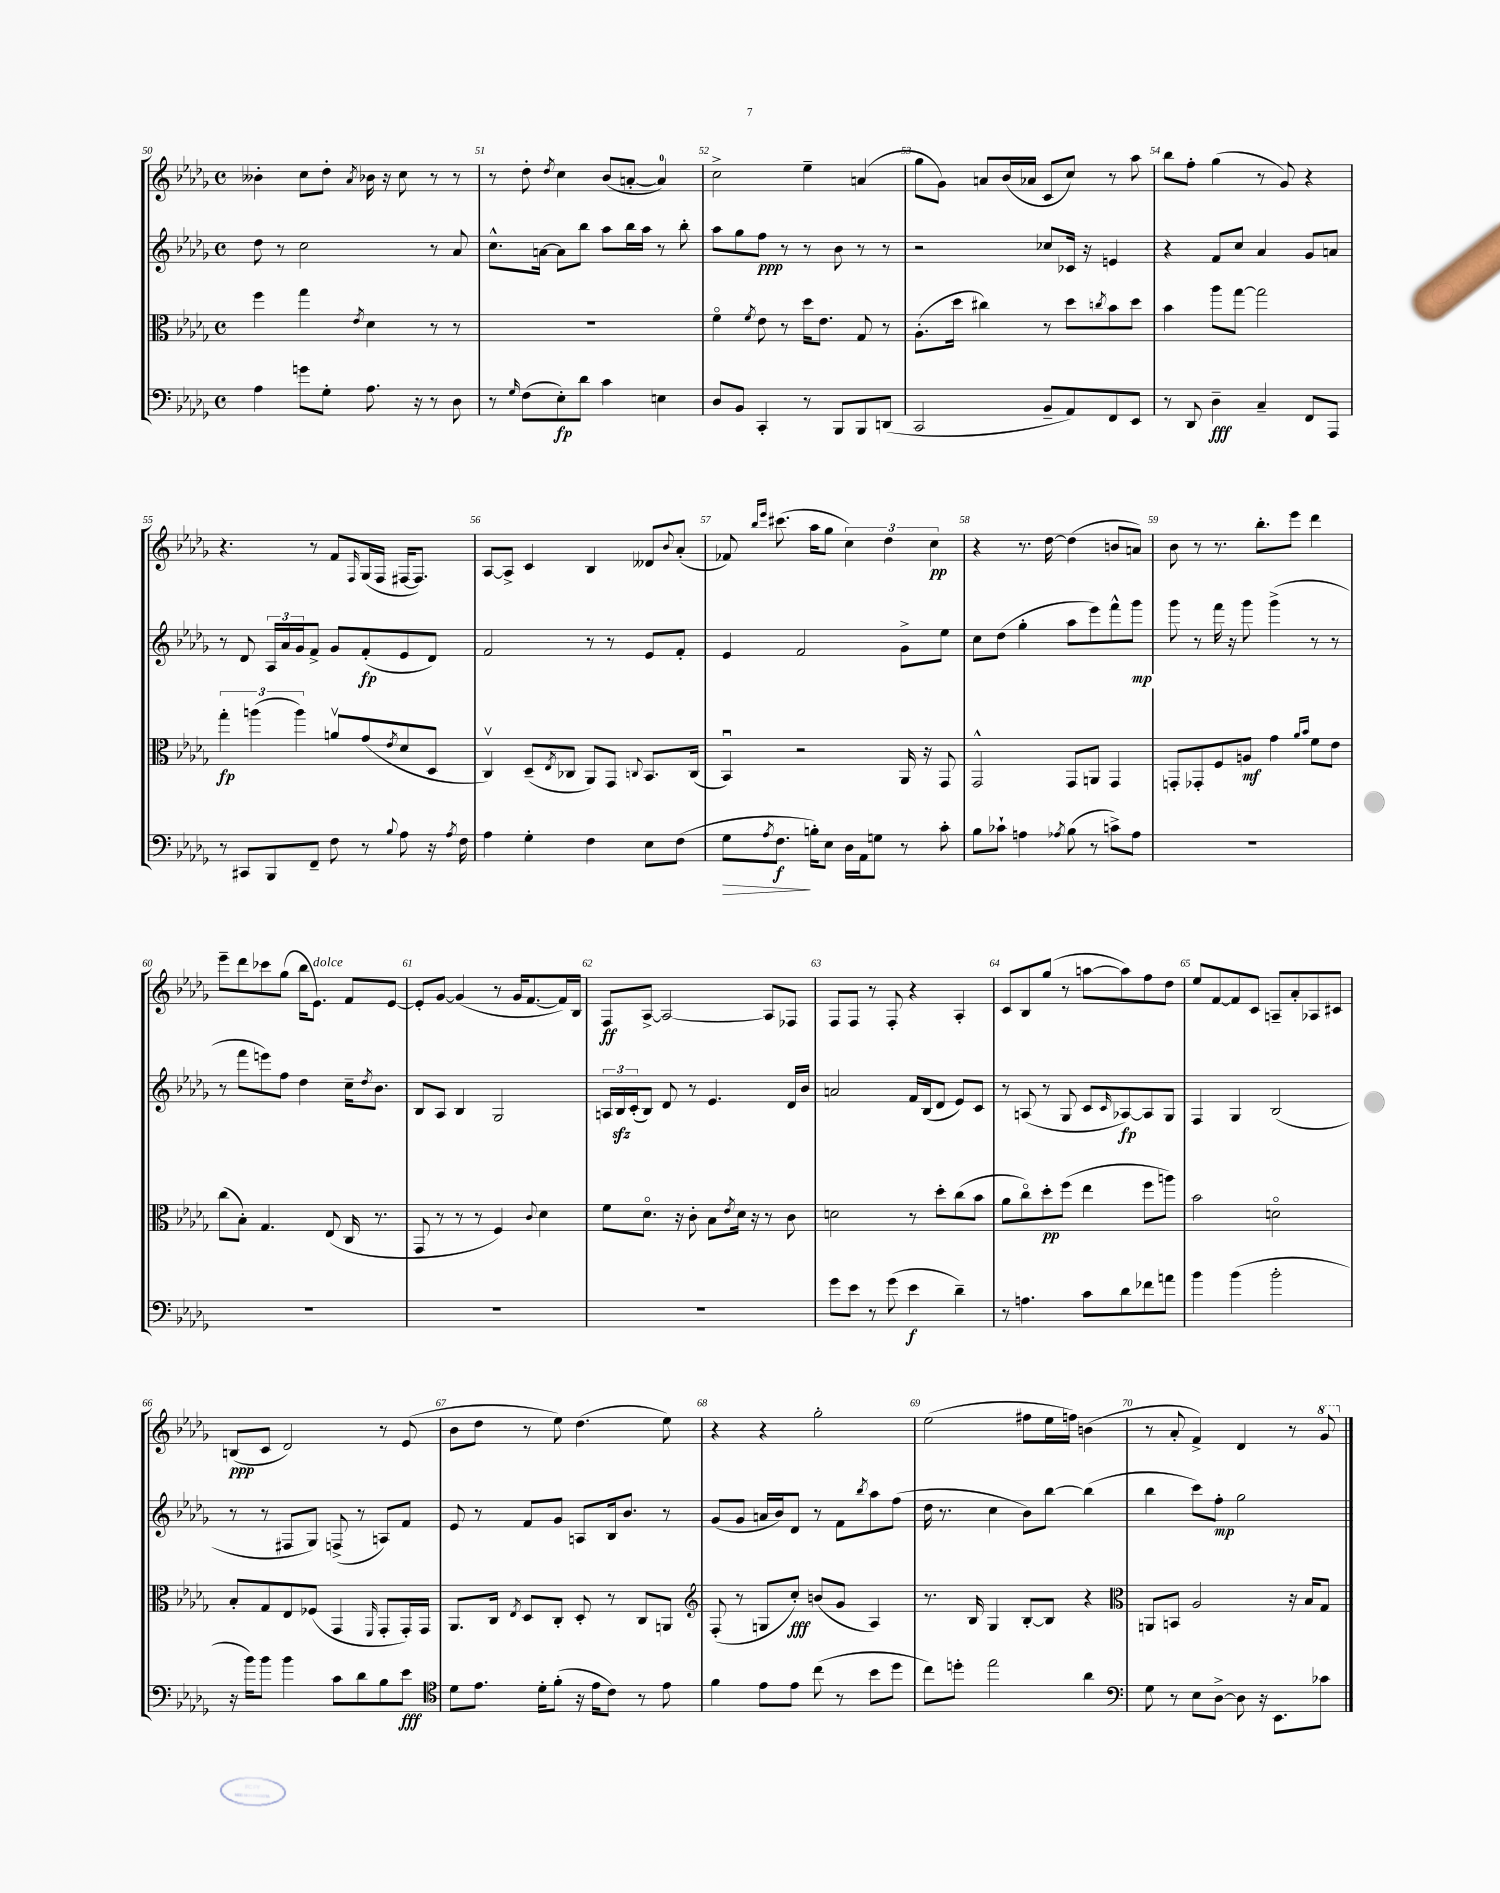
<<
\new StaffGroup <<
\new Staff = "s0" {
    \clef treble \key des \major \defaultTimeSignature \time 4/4
    beses'4-. c''8 des''8-. \acciaccatura { aes'8 } bes'16 r16 c''8 r8 r8 |
    r8 des''8-. \acciaccatura { des''8 } c''4 bes'8( a'8~-. a'4-0) |
    c''2-> ees''4-- a'4( |
    ges''8 ges'8) a'8 bes'16( aes'16 c'8 c''8) r8 aes''8 |
    bes''8 f''8-. ges''4( r8 ges'8) r4 |
    r4. r8 f'8 \grace { f16 } ges16( f16 fis16~ fis8.) |
    aes8~ aes8-> c'4 bes4 deses'8 \appoggiatura { bes'8 } aes'8-.( |
    fes'8) \grace { bes''16 ees'''16 } cis'''8.( aes''16 ges''8 \tuplet 3/2 { c''4) des''4 c''4\pp } |
    r4 r8. des''16~ des''4( b'8 a'8) |
    bes'8 r8 r8. bes''8.-. ees'''8 des'''4 |
    ees'''8-- des'''8 ces'''8 ges''8( bes''16 ees'8.^\markup { \italic "dolce" }) f'8 ees'8~ |
    ees'8-. ges'8~ ges'4( r8 ges'16 f'8.~ f'16) bes16 |
    f8\ff aes8~-> aes2~ aes8 fes8 |
    f8 f8 r8 f8-. r4 aes4-. |
    c'8 bes8 ges''8( r8 a''8~ a''8) f''8 des''8 |
    ees''8 f'8~ f'8 c'8 a8-- aes'8-. aes8 cis'8 |
    b8\ppp( c'8 des'2) r8 ees'8( |
    bes'8 des''8 r8 ees''8) des''4.( ees''8) |
    r4 r4 ges''2-. |
    ees''2( fis''8 ees''16 f''16) b'4( |
    r8 aes'8-. f'4->) des'4 r8 \ottava #1 ges''8 \ottava #0 \bar "|." |
}
\new Staff = "s1" {
    \clef treble \key des \major \defaultTimeSignature \time 4/4
    des''8 r8 c''2 r8 aes'8 |
    c''8.-^ a'16~ a'8 bes''8 aes''8 bes''16 aes''16 r8 bes''8-. |
    aes''8 ges''8 f''8\ppp r8 r8 bes'8 r8 r8 |
    r2 ces''8 ces'16 r16 e'4 |
    r4 f'8 c''8 aes'4 ges'8 a'8 |
    r8 des'8 \tuplet 3/2 { aes16 aes'16 ges'16 } f'8-> ges'8 f'8-.\fp( ees'8 des'8) |
    f'2 r8 r8 ees'8 f'8-. |
    ees'4 f'2 ges'8-> ees''8 |
    c''8 des''8( ges''4-. aes''8 ees'''8) f'''8-^ ges'''8\mp |
    ges'''8 r8 f'''16 r16 ges'''8 ges'''4->( r8 r8 |
    r8 f'''8 e'''8) f''8 des''4 c''16-- \acciaccatura { des''8 } bes'8. |
    bes8 aes8 bes4 ges2 |
    \tuplet 3/2 { a16 bes16\sfz c'16-.( } bes8) des'8 r8 ees'4. des'16 bes'16 |
    a'2 f'16 bes16( des'8 ees'8) c'8 |
    r8 a8( r8 ges8 c'8 \grace { c'16 } aes8~\fp) aes8 ges8 |
    f4 ges4 bes2( |
    r8 r8 fis8 ges8) f8->( r8 a8) f'8 |
    ees'8 r8 f'8 ges'8 a8 bes16 bes'8. r8 |
    ges'8( ges'8 a'16 bes'16) des'8 r8 f'8 \acciaccatura { bes''8 } aes''8 f''8( |
    des''16 r8. c''4 bes'8) bes''8~ bes''4( |
    bes''4 c'''8) f''8-.\mp ges''2 \bar "|." |
}
\new Staff = "s2" {
    \clef alto \key des \major \defaultTimeSignature \time 4/4
    f''4 ges''4 \acciaccatura { ees'8 } des'4 r8 r8 |
    R1 |
    f'4\flageolet \acciaccatura { f'8 } ees'8 r8 des''16 ees'8. ges8 r8 |
    aes8.-.( des''16 cis''4) r8 des''8 \acciaccatura { c''8 } bes'8 des''8 |
    bes'4 aes''8 ges''8~ ges''2 |
    \tuplet 3/2 { ges''4-.\fp a''4( a''4) } a'8\upbow ges'8( \acciaccatura { ees'8 } des'8 des8 |
    c4\upbow) des8--( \acciaccatura { ees8 } ces8 aes,8) ges,8 \appoggiatura { c8 } bes,8. c16( |
    bes,4\downbow) r2 aes,16 r16 ges,8 |
    ges,2-^ ges,8 a,8 ges,4 |
    g,8-. ges,8-. f8 a8\mf ges'4 \grace { aes'16 bes'16 } f'8 ees'8 |
    c''8( bes8-.) ges4. ees8( c16 r8. |
    ges,8 r8 r8 r8 f4) \appoggiatura { c'8 } des'4 |
    f'8 des'8.\flageolet r16 c'8-. bes8 \acciaccatura { ees'8 } des'16 r16 r8 c'8 |
    d'2 r8 des''8-. c''8( bes'8 |
    aes'8 c''8\flageolet) des''8-.\pp f''8( ees''4 f''8 a''8) |
    bes'2 d'2\flageolet |
    bes8-. ges8 ees8 fes8( ges,4 \grace { f,16 } ges,8-. ges,16-.) ges,16 |
    aes,8. c16 \acciaccatura { ees8 } des8 c8-. des8-. r8 c8 a,8 |
    \clef treble f8-.( r8 g8 c''8-.\fff) b'8( ges'8 aes4) |
    r8. bes16 ges4 bes8~-. bes8 r4 |
    \clef alto a,8 b,8 aes2 r16 bes16 ges8 \bar "|." |
}
\new Staff = "s3" {
    \clef bass \key des \major \defaultTimeSignature \time 4/4
    aes4 g'8 ges8-. aes8. r16 r8 des8 |
    r8 \grace { ges16 } f8( ees8-.\fp) des'8 c'4 e4 |
    des8 bes,8 c,4-. r8 bes,,8 bes,,8 d,8( |
    c,2 bes,8-- aes,8) f,8 ees,8 |
    r8 des,8 des4--\fff c4-- f,8 aes,,8 |
    r8 cis,8 bes,,8 f,8-- f8 r8 \appoggiatura { bes8 } aes8 r16 \acciaccatura { aes8 } f16 |
    aes4 ges4-. f4 ees8 f8( |
    ges8\> \acciaccatura { aes8 } f8.\f\! b16-.) ees8 des16 aes,16 g8 r8 c'8-. |
    bes8 ces'8-! a4 \acciaccatura { aes8 } bes8( r8 c'8->) aes8 |
    R1 |
    R1 |
    R1 |
    R1 |
    ges'8 ees'8 r8 ges'8( ees'4\f des'4--) |
    r8 a4. c'8 des'8 fes'8 a'8 |
    bes'4 bes'4( bes'2-. |
    r16 bes'16) bes'8 bes'4 c'8 des'8 bes8 ees'8\fff |
    \clef tenor des'8 ees'8. des'16-. f'8-.( r16 ees'16 c'8) r8 ees'8 |
    f'4 ees'8 ees'8 c''8( r8 bes'8 des''8 |
    c''8) d''8-. ees''2 aes'4 |
    \clef bass ges8 r8 ees8 des8~-> des8 r16 ees,8. ces'8 \bar "|." |
}
>>
>>
\layout { \context { \Score currentBarNumber = #50 \override BarNumber.break-visibility = ##(#f #t #t) barNumberVisibility = #all-bar-numbers-visible } }
